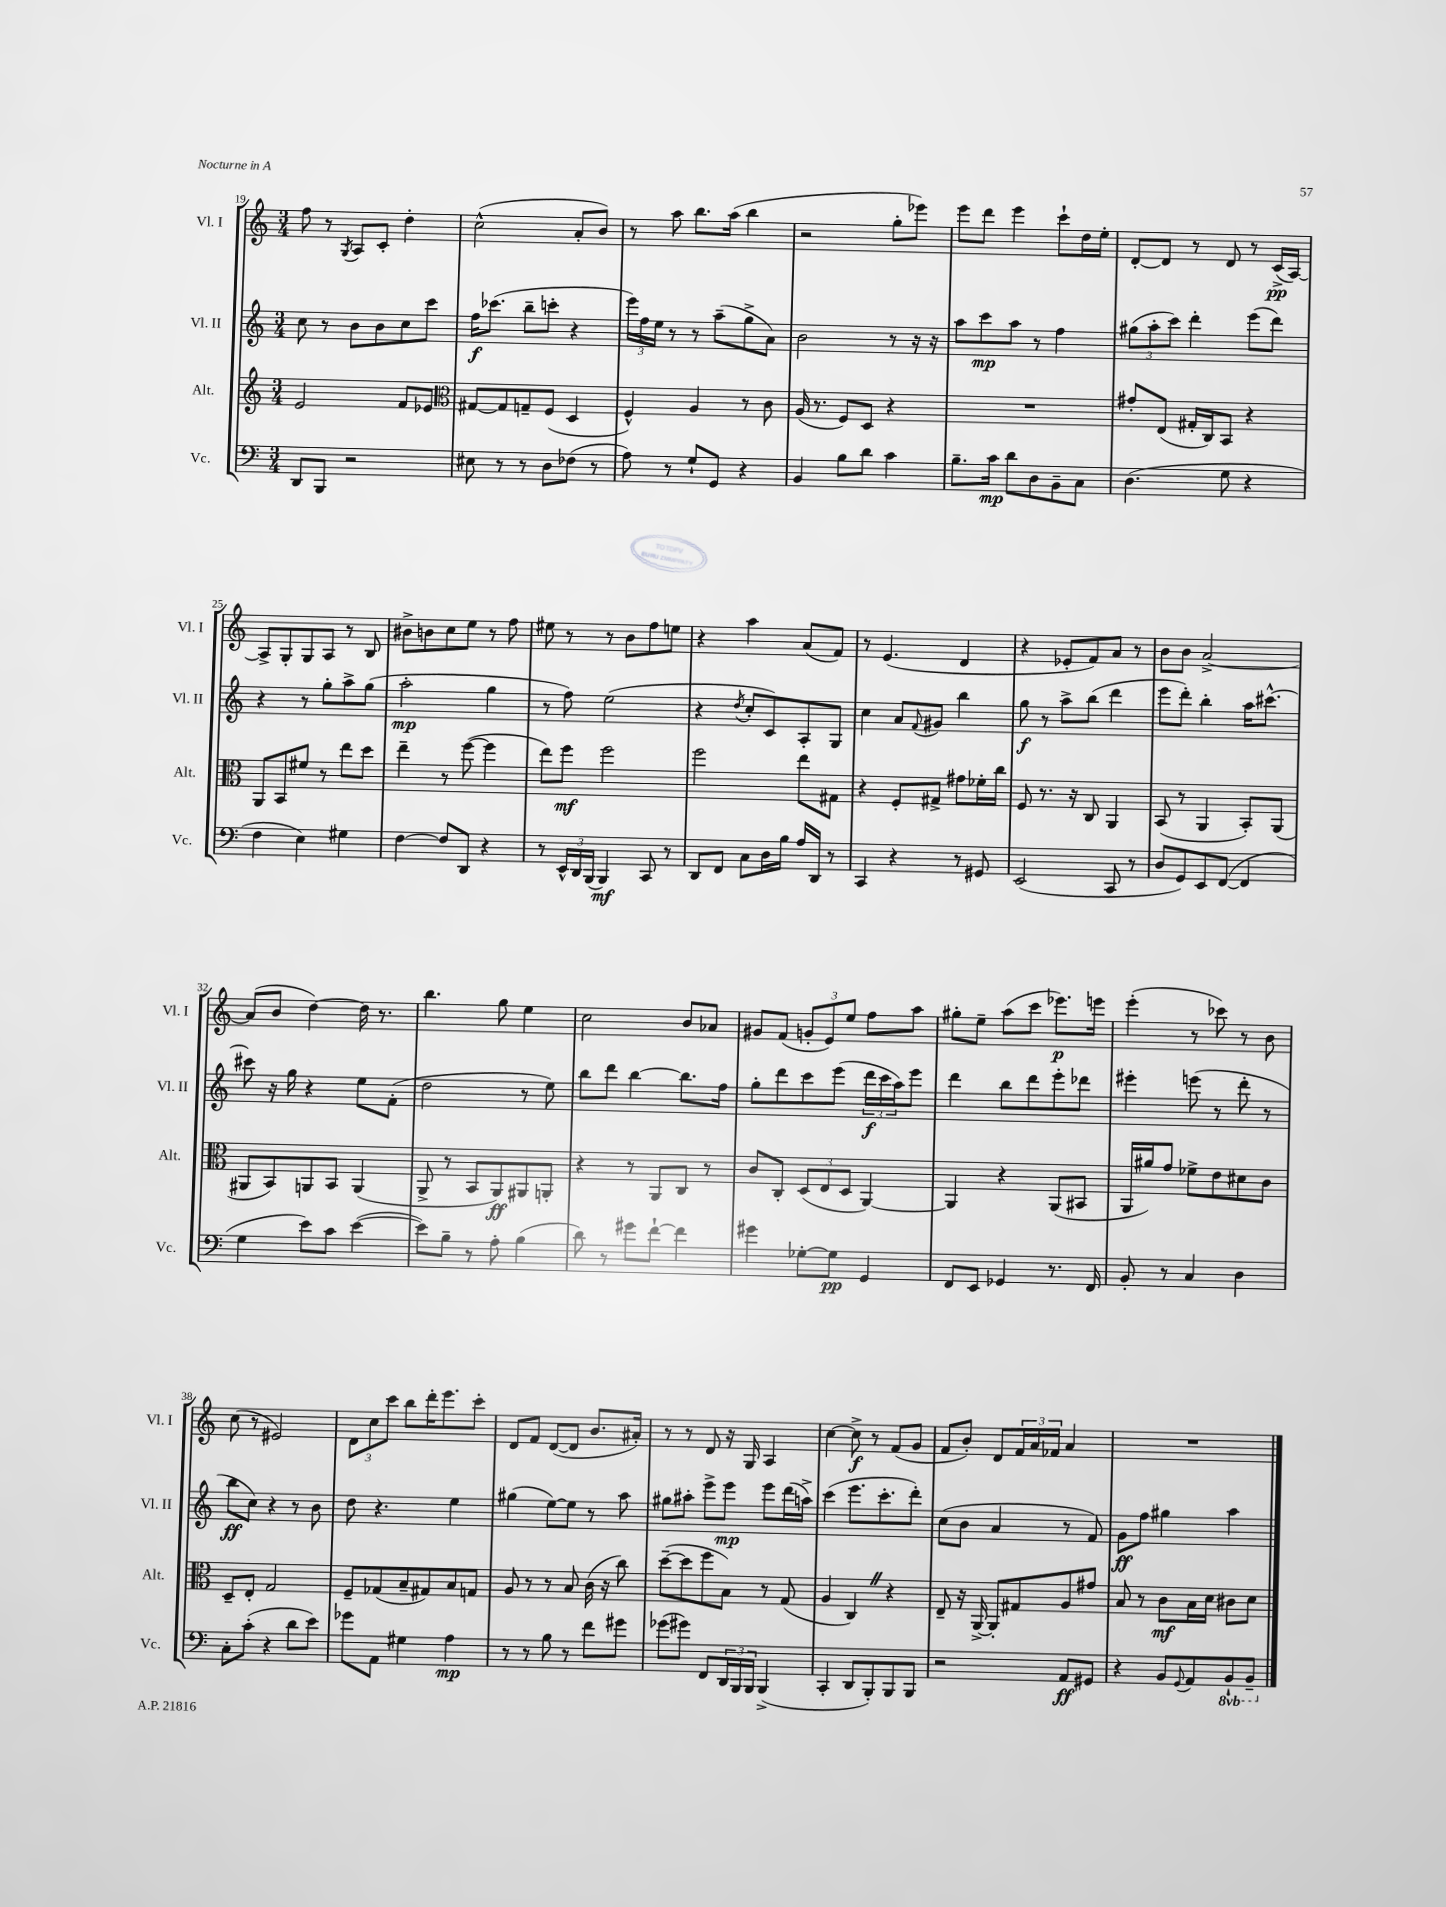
<<
\new StaffGroup <<
\new Staff = "s0" \with { instrumentName = "Vl. I" shortInstrumentName = "Vl. I" } {
    \clef treble \key c \major \numericTimeSignature \time 3/4
    f''8 r8 \acciaccatura { g8 } a8 c'8-. d''4-. |
    c''2-^( a'8-. b'8) |
    r8 a''8 b''8. a''16( b''4 |
    r2 g''8-. ees'''8) |
    e'''8 d'''8 e'''4 c'''8-! d''16 e''16-. |
    d'8~-. d'8 r8 d'8 r8 c'16->\pp( a16~) |
    a8-> g8-. g8 a8 r8 b8 |
    bis'8-> b'8 c''8 e''8 r8 f''8 |
    eis''8 r8 r8 b'8 f''8 e''8 |
    r4 a''4 a'8( f'8) |
    r8 e'4.( d'4 |
    r4 ees'8-. f'8) a'8 r8 |
    b'8 b'8 a'2~-> |
    a'8( b'8 d''4~) d''16 r8. |
    b''4. g''8 e''4 |
    c''2 b'8 aes'8 |
    gis'8 f'8( \tuplet 3/2 { g'8-. e'8) e''8 } f''8 a''8 |
    gis''8-. e''8-- a''8( c'''8 ees'''8.\p) e'''16 |
    e'''4-.( r8 ces'''8) r8 b'8 |
    c''8( r8 eis'2) |
    \tuplet 3/2 { d'8 c''8 c'''8 } b''8 d'''16-. e'''8. c'''8-. |
    d'8 f'8 d'8~( d'8 b'8. ais'16-.) |
    r8 r8 d'8 r16 g16 a4 |
    c''4~ c''8->\f r8 f'8( g'8 |
    f'8 b'8-.) d'8 \tuplet 3/2 { f'16 a'16 fes'16 } a'4 |
    R2. \bar "|." |
}
\new Staff = "s1" \with { instrumentName = "Vl. II" shortInstrumentName = "Vl. II" } {
    \clef treble \key c \major \numericTimeSignature \time 3/4
    c''8 r8 b'8 b'8 c''8 c'''8 |
    f''16\f ces'''8.( b''8-- c'''8-. r4 |
    \tuplet 3/2 { e'''16) f''16 e''16 } r8 r8 a''8--( g''8-> a'8) |
    b'2 r8 r16 r16 |
    a''8 c'''8\mp a''8 r8 f''4 |
    \tuplet 3/2 { gis''8( a''8-. c'''8) } d'''4-. e'''8( d'''8) |
    r4 r8 g''8-. a''8-> g''8( |
    a''2-.\mp g''4 |
    r8 f''8) e''2( |
    r4 \acciaccatura { d''8 } c''8-. c'8) a8-. g8 |
    c''4 a'8 \appoggiatura { f'8 } gis'8 b''4 |
    g''8\f r8 a''8-> b''8( d'''4 |
    e'''8 d'''8-.) b''4-. a''16 cis'''8.~-^ |
    cis'''8 r16 g''16 r4 e''8 f'8-.( |
    d''2 r8 e''8) |
    b''8 d'''8 b''4~ b''8. f''16 |
    g''8-. d'''8 c'''8 e'''8( \tuplet 3/2 { d'''16\f c'''16 a''16) } e'''8 |
    d'''4 b''8 d'''8 e'''8-. des'''8 |
    eis'''4-. e'''8( r8 d'''8-. r8 |
    b''8\ff c''8) r4 r8 b'8 |
    d''8 r4. e''4 |
    gis''4( e''8~) e''8 r8 a''8 |
    gis''8 ais''8-. e'''8-> e'''8\mp e'''8 d'''16( a''16->) |
    c'''4( e'''8. c'''8.-. d'''8-.) |
    c''8( b'8 a'4 r8 f'8) |
    g'8\ff f''8 gis''4 a''4 \bar "|." |
}
\new Staff = "s2" \with { instrumentName = "Alt." shortInstrumentName = "Alt." } {
    \clef treble \key c \major \numericTimeSignature \time 3/4
    e'2 f'8 ees'8 |
    \clef alto gis8~ gis8 g8-- f8( d4 |
    f4-^) a4 r8 c'8 |
    a16( r8. f8) d8 r4 |
    R2. |
    gis'8-. e8( gis16-. c16) b,8 r4 |
    a,8 b,8 fis'8 r8 e''8 d''8 |
    e''4-- r8 f''8~( f''4 |
    e''8) f''8\mf f''2 |
    f''2 e''8 gis8 |
    r4 f8-. gis8-> gis'8 fes'16-. c''16 |
    f8 r8. r16 c8 a,4 |
    b,8( r8 a,4 b,8-.) a,8( |
    ais,8 b,8) a,8 b,8 a,4( |
    a,8-> r8 b,8 a,8\ff) ais,8 a,8-. |
    r4 r8 a,8 c8 r8 |
    c'8 c8-. \tuplet 3/2 { d8( e8 d8 } a,4~) |
    a,4 r4 a,8( bis,8 |
    a,16 ais'16) g'8 fes'8-> e'8 dis'8 c'8 |
    d8-- e8-. g2 |
    f8-- ges8( b8-- gis8) b8 g8 |
    a8 r8 r8 b8 c'16( r16 c''8) |
    d''8~--( d''8 f''8 b8) r8 g8( |
    a4 c4) \once \override BreathingSign.text = \markup { \musicglyph "scripts.caesura.straight" } \breathe r4 |
    e8-- r16 a,16~-> a,8-. gis8 a8 gis'8 |
    b8 r8 c'8\mf b16 d'16 cis'8 d'8 \bar "|." |
}
\new Staff = "s3" \with { instrumentName = "Vc." shortInstrumentName = "Vc." } {
    \clef bass \key c \major \numericTimeSignature \time 3/4 \set Staff.ottavationMarkups = #ottavation-simple-ordinals
    d,8 b,,8 r2 |
    eis8 r8 r8 d8 fes8( r8 |
    a8) r8 g8-! g,8 r4 |
    b,4 b8 d'8 c'4 |
    b8.-- c'16\mp d'8 d8 b,8-- c8 |
    d4.( g8 r4 |
    f4 e4) gis4 |
    f4~ f8 d,8 r4 |
    r8 \tuplet 3/2 { e,16-^ d,16 b,,16( } b,,4\mf) c,8 r8 |
    d,8 f,8 c8 d16 b16 a16 d,16 r8 |
    c,4 r4 r8 gis,8 |
    e,2( c,8 r8 |
    d8 g,8) e,8 f,8~( f,4 |
    g4 e'8) c'8 e'4~( |
    e'8) b8-- r8 a8-. b4( |
    d'8) r8 gis'8 f'8~-! f'4 |
    gis'4 ges8~-. ges8\pp g,4 |
    f,8 e,8 ges,4 r8. f,16 |
    b,8-. r8 c4 d4 |
    c8-. c'8-.( r4 d'8 e'8) |
    ges'8 a,8 gis4 a4\mp |
    r8 r8 b8 r8 f'8 gis'8 |
    ges'8( gis'8) f,8 \tuplet 3/2 { d,16 b,,16 b,,16 } b,,4->( |
    c,4-. d,8 b,,8-.) b,,8 b,,8 |
    r2 a,8\ff gis,8 |
    r4 b,8 \appoggiatura { g,8 } a,8 \ottava #-1 b,,8-! b,,8-- \ottava #0 \bar "|." |
}
>>
>>
\layout { \context { \Score currentBarNumber = #19 } }
